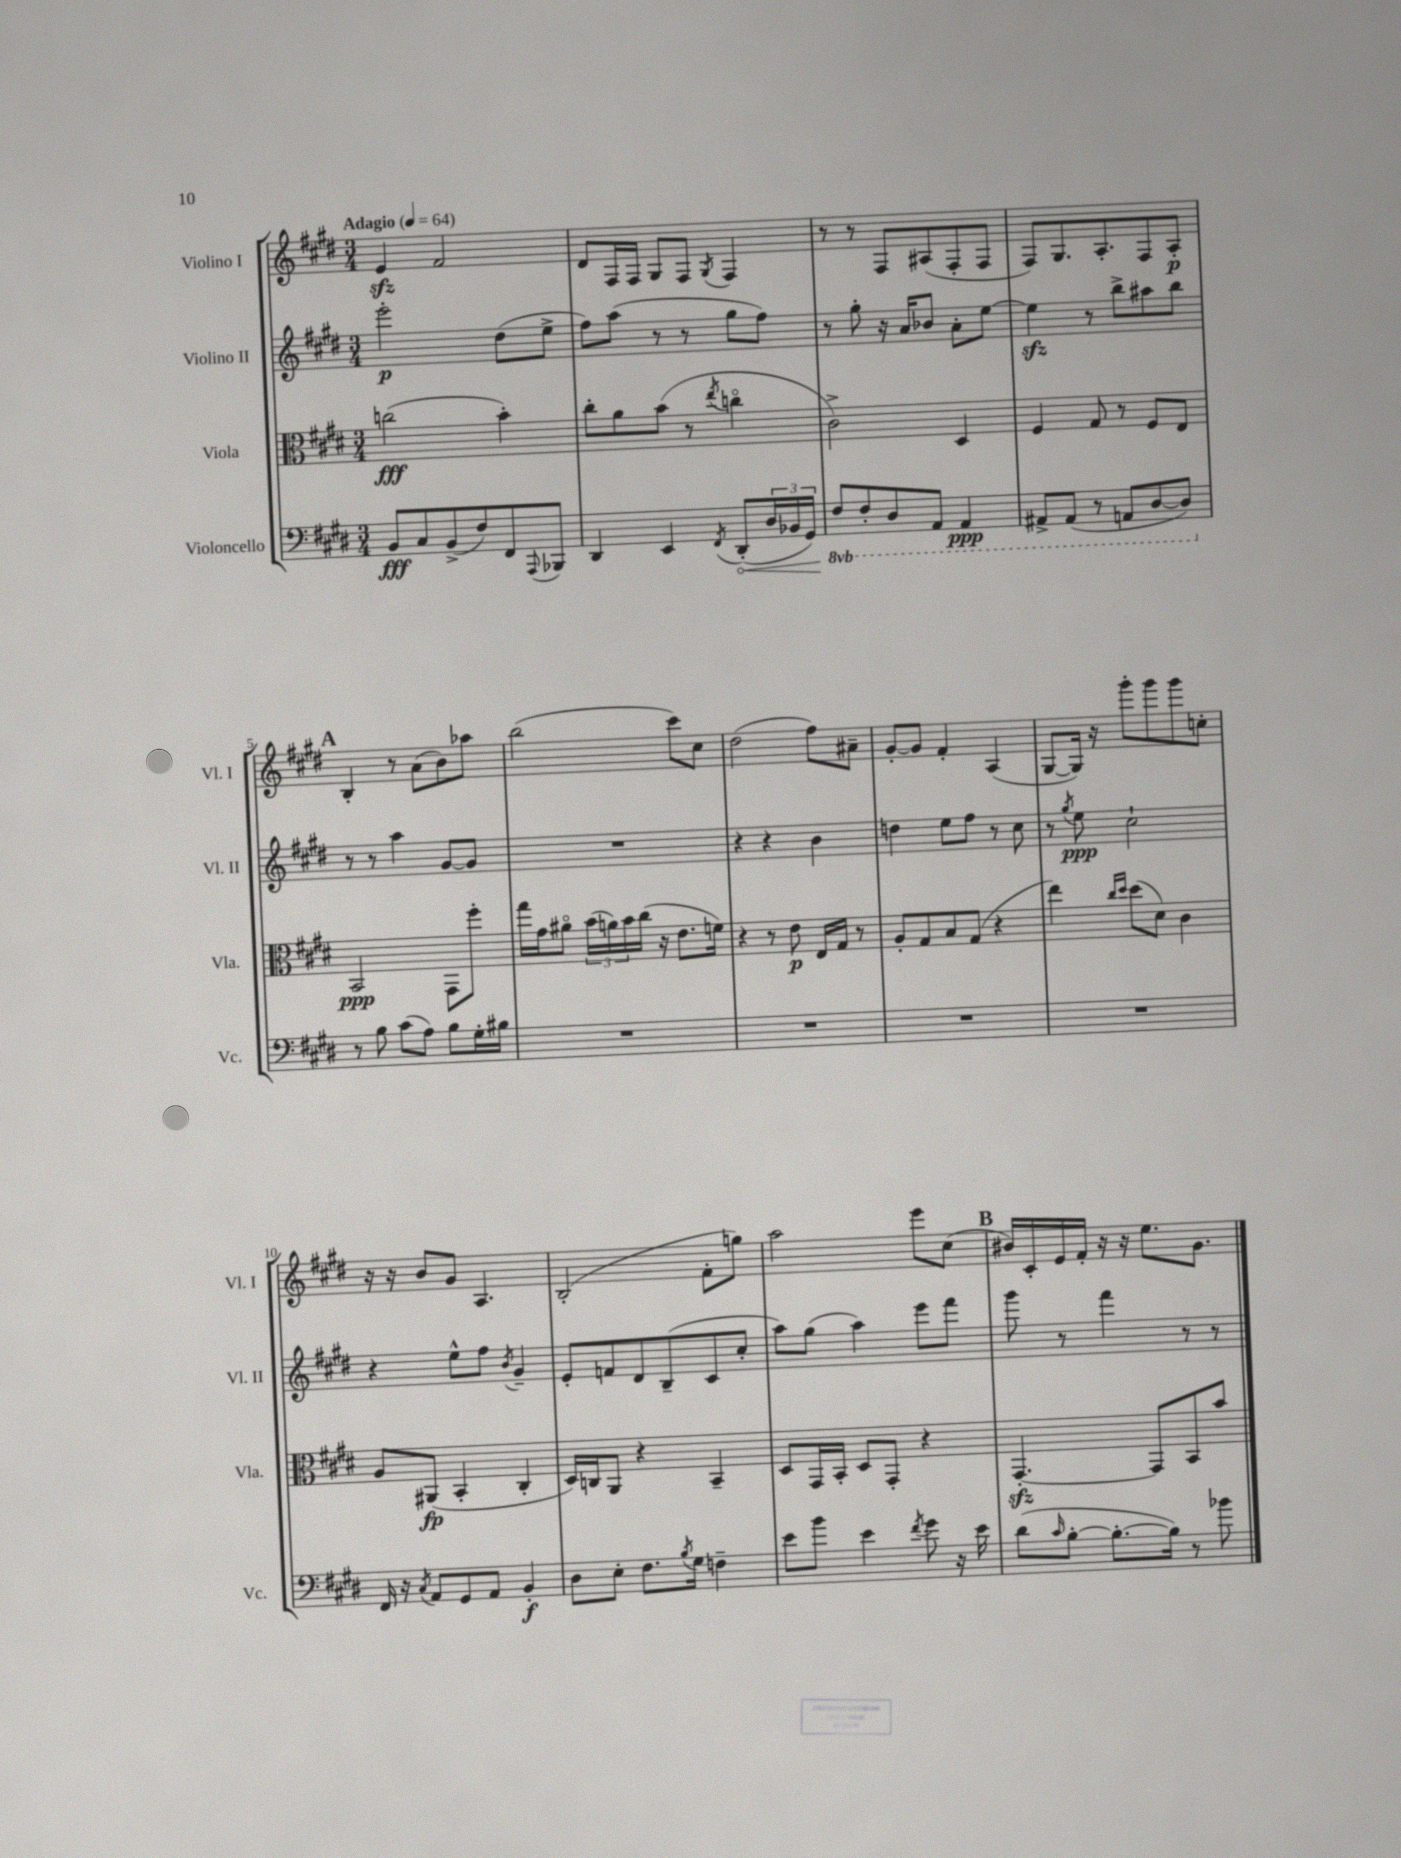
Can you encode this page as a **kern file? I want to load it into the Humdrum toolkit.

**kern	**dynam	**kern	**dynam	**kern	**dynam	**kern	**dynam
*part4	*part4	*part3	*part3	*part2	*part2	*part1	*part1
*staff4	*staff4	*staff3	*staff3	*staff2	*staff2	*staff1	*staff1
*I"Violoncello	*	*I"Viola	*	*I"Violino II	*	*I"Violino I	*
*I'Vc.	*	*I'Vla.	*	*I'Vl. II	*	*I'Vl. I	*
*clefF4	*	*clefC3	*	*clefG2	*	*clefG2	*
*k[f#c#g#d#]	*	*k[f#c#g#d#]	*	*k[f#c#g#d#]	*	*k[f#c#g#d#]	*
*M3/4	*	*M3/4	*	*M3/4	*	*M3/4	*
*MM64	*	*MM64	*	*MM64	*	*MM64	*
=1	=1	=1	=1	=1	=1	=1	=1
!	!	!	!	!	!	!LO:TX:a:B:t=Adagio	!
8BB/L	fff	(2ccn\	fff	2eee'\	p	4ezz/	.
8C#/	.	.	.	.	.	.	.
(8BB^/	.	.	.	.	.	2f#/	.
8F#/)	.	.	.	.	.	.	.
8FF#/	.	4b'\)	.	(8dd#\L	.	.	.
8qqAAA/	.	.	.	.	.	.	.
8BBB-X/J	.	.	.	8ee^\J	.	.	.
=2	=2	=2	=2	=2	=2	=2	=2
4DD#/	.	8cc#'\L	.	8ff#\L)	.	8d#/L	.
.	.	8a\	.	(8aa\J	.	16F#/L	.
.	.	.	.	.	.	16F#/JJ	.
4EE/	.	(8b\J	.	8r	.	8G#/L	.
.	.	8r	.	8r	.	8F#/J	.
8qFF#/	.	8qee/	.	.	.	8qG#/	.
!	!LO:HP:b	!	!	!	!	!	!
(8DD#'/L	<	4ccn\	.	8gg#\L	.	4F#/	.
24D#/L	.	.	.	8ff#\J)	.	.	.
24BB-X/	.	.	.	.	.	.	.
24GG#/JJ)	.	.	.	.	.	.	.
=3	=3	=3	=3	=3	=3	=3	=3
*8ba	*	*	*	*	*	*	*
8FF#/L	.	2c#^\)	.	8r	.	8r	.
8FF#'/	[	.	.	8gg#'\	.	8r	.
8DD#/	.	.	.	16r	.	8F#/L	.
.	.	.	.	16a/KL	.	.	.
8AAA/J	.	.	.	8b-X/J	.	(8A#X/	.
4AAA/	ppp	4D#/	.	8a'\L	.	8F#'/	.
.	.	.	.	[8ee\J	.	8F#/J	.
=4	=4	=4	=4	=4	=4	=4	=4
8AAA#X^/L	.	4F#/	.	4eezz\]	.	8F#/L)	.
(8AAA#/J	.	.	.	.	.	8.G#/	.
8r	.	8G#/	.	8r	.	.	.
.	.	.	.	.	.	8.A'/	.
8AAAn/L	.	8r	.	8bb^\L	.	.	.
[8DD#/	.	8F#/L	.	8aa#X\	.	8F#/	.
8DD#/J])	.	8E/J	.	8bb\J	.	8A'/J	p
!!LO:LB:g=z
!!LO:REH:place=s1:t=A
=5	=5	=5	=5	=5	=5	=5	=5
*X8ba	*	*	*	*	*	*	*
8r	.	2BB/	ppp	8r	.	4B'/	.
8B\	.	.	.	8r	.	.	.
(8c#\L	.	.	.	4aa\	.	8r	.
8A\J)	.	.	.	.	.	(8a\L	.
8B\L	.	8GG#\L	.	[8g#/L	.	8b\)	.
16G#'\L	.	8ff#'\J	.	8g#/J]	.	8aa-X\J	.
16B#X\JJ	.	.	.	.	.	.	.
=6	=6	=6	=6	=6	=6	=6	=6
2.r	.	16gg#\LL	.	2.r	.	(2bb\	.
.	.	16g#\J	.	.	.	.	.
.	.	8a#X\J	.	.	.	.	.
.	.	(24b\LL	.	.	.	.	.
.	.	24an\)	.	.	.	.	.
.	.	24b\	.	.	.	.	.
.	.	(16cc#\JJ	.	.	.	.	.
.	.	16r	.	.	.	.	.
.	.	8.e\L	.	.	.	8ccc#\L)	.
.	.	.	.	.	.	8cc#\J	.
.	.	16fn\Jk)	.	.	.	.	.
=7	=7	=7	=7	=7	=7	=7	=7
2.r	.	4r	.	4r	.	(2dd#\	.
.	.	8r	.	4r	.	.	.
.	.	8e\	p	.	.	.	.
.	.	16E/LL	.	4b\	.	8ff#\L)	.
.	.	16G#/JJ	.	.	.	.	.
.	.	8r	.	.	.	8a#X~\J	.
=8	=8	=8	=8	=8	=8	=8	=8
2.r	.	8A'/L	.	4ddn\	.	[8g#'/L	.
.	.	8G#/	.	.	.	8g#/J]	.
.	.	8B/	.	8ee\L	.	4f#'/	.
.	.	(8G#/J	.	8ff#\J	.	.	.
.	.	4r	.	8r	.	(4A/	.
.	.	.	.	8cc#\	.	.	.
=9	=9	=9	=9	=9	=9	=9	=9
2.r	.	4ee\)	.	8r	.	[8G#/L	.
.	.	.	.	8qgg#/	.	.	.
.	.	.	.	8ee\	ppp	16G#/Jk])	.
.	.	.	.	.	.	16r	.
.	.	16qqcc#/LL	.	.	.	.	.
.	.	16qqdd#/JJ	.	.	.	.	.
.	.	(8dd#\L	.	2cc#`\	.	8ggg#'\L	.
.	.	8d#\J)	.	.	.	8ggg#\	.
.	.	4c#\	.	.	.	8ggg#\	.
.	.	.	.	.	.	8ccn'\J	.
!!LO:LB:g=z
=10	=10	=10	=10	=10	=10	=10	=10
16FF#/	.	8A/L	.	4r	.	16r	.
16r	.	.	.	.	.	16r	.
8qC#/	.	.	.	.	.	.	.
8AA/L	.	(8AA#X/J	fp	.	.	8b/L	.
8GG#/	.	4BB'/	.	8ee^^\L	.	8g#/J	.
8AA/J	.	.	.	8ff#\J	.	4.A/	.
.	.	.	.	8qb/	.	.	.
4BB'/	f	4C#'/	.	4g#~/	.	.	.
=11	=11	=11	=11	=11	=11	=11	=11
8D#\L	.	16D#/LL)	.	8e'/L	.	(2B'/	.
.	.	16Cn/J	.	.	.	.	.
8E'\J	.	8AA/J	.	8fn/	.	.	.
8.F#\L	.	4r	.	8d#/	.	.	.
.	.	.	.	(8B~/	.	.	.
8qB/	.	.	.	.	.	.	.
16G#\Jk	.	.	.	.	.	.	.
4Fn~\	.	4BB~/	.	8c#/	.	8f#'\L	.
.	.	.	.	8cc#'/J	.	8ggn\J)	.
=12	=12	=12	=12	=12	=12	=12	=12
8e\L	.	8D#/L	.	8aa\L)	.	2aa\	.
8b\J	.	16GG#/L	.	(8gg#\J	.	.	.
.	.	16BB'/JJ	.	.	.	.	.
4e\	.	8D#/L	.	4aa\)	.	.	.
.	.	8GG#'/J	.	.	.	.	.
8qf#/	.	.	.	.	.	.	.
8g#\	.	4r	.	8eee\L	.	8eee\L	.
16r	.	.	.	8fff#\J	.	(8cc#\J	.
16e\	.	.	.	.	.	.	.
!!LO:REH:place=s1:t=B
=13	=13	=13	=13	=13	=13	=13	=13
(8d#\L	.	[4.GG#zz'/	.	8ggg#\	.	16b#X/LL)	.
.	.	.	.	.	.	16c#'/	.
16qqc#/	.	.	.	.	.	.	.
[8B'\J	.	.	.	8r	.	16e/	.
.	.	.	.	.	.	16f#'/JJ	.
8.B'\L_	.	.	.	4fff#\	.	16r	.
.	.	.	.	.	.	16r	.
.	.	8GG#/L]	.	.	.	8.ee\L	.
16B\Jk])	.	.	.	.	.	.	.
8r	.	8BB/	.	8r	.	.	.
.	.	.	.	.	.	8.g#\J	.
8b-X\	.	8b/J	.	8r	.	.	.
==	==	==	==	==	==	==	==
*-	*-	*-	*-	*-	*-	*-	*-
